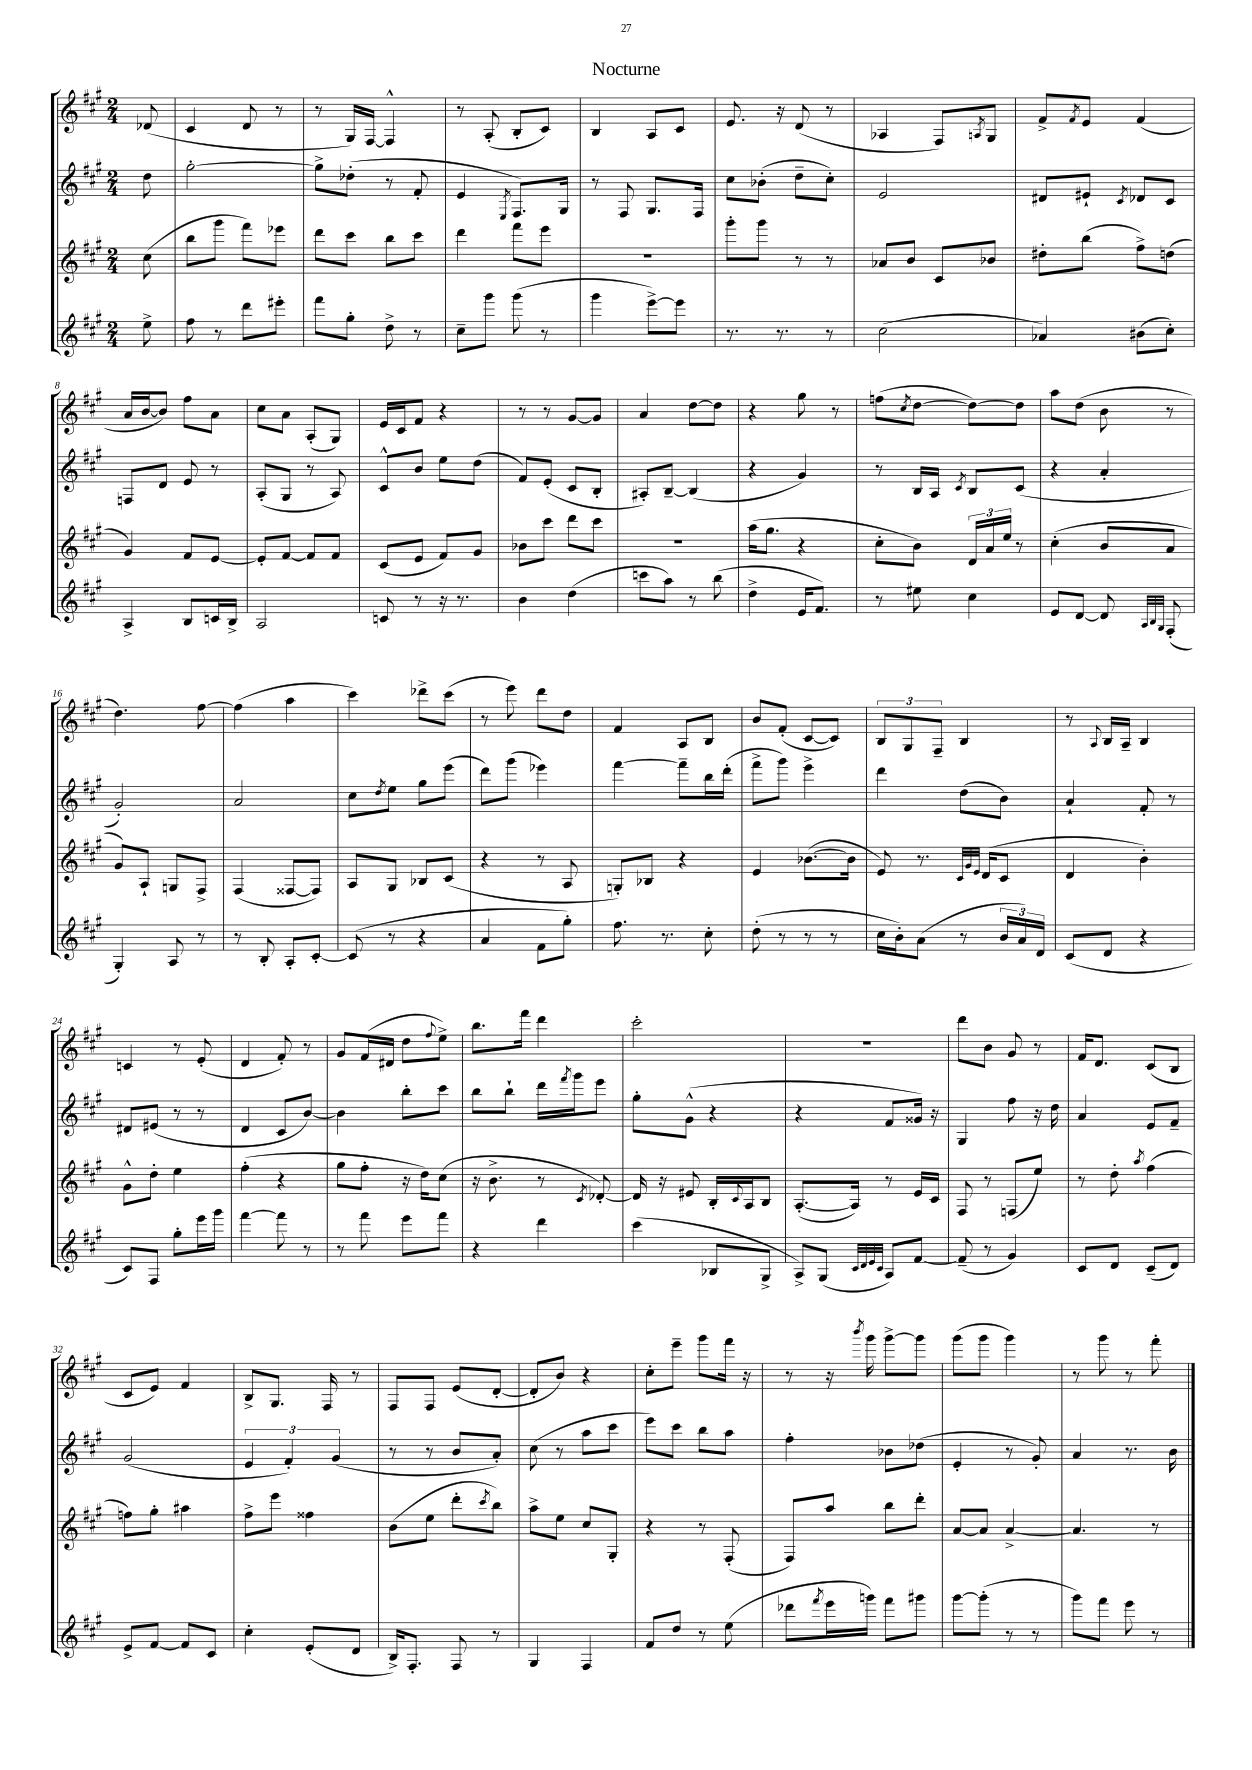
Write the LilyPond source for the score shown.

\header { title = "Nocturne" }
<<
\new StaffGroup <<
\new Staff = "s0" {
    \clef treble \key a \major \numericTimeSignature \time 2/4 \partial 8
    des'8( |
    cis'4 d'8 r8 |
    r8 gis16) fis16~ fis4-^ |
    r8 a8-.( b8-. cis'8) |
    b4 a8 cis'8 |
    e'8. r16 d'8( r8 |
    aes4 fis8) \acciaccatura { a8 } gis8 |
    fis'8-> \acciaccatura { fis'8 } e'8 fis'4( |
    a'16 b'16~ b'8) fis''8 a'8 |
    cis''8 a'8 a8-.( gis8) |
    e'16 cis'16 fis'8 r4 |
    r8 r8 gis'8~ gis'8 |
    a'4 d''8~ d''8 |
    r4 gis''8 r8 |
    f''8( \acciaccatura { cis''8 } d''8~ d''8~) d''8 |
    a''8 d''8( b'8 r8 |
    d''4.) fis''8~ |
    fis''4( a''4 |
    cis'''4) des'''8-> cis'''8( |
    r8 e'''8) d'''8 d''8 |
    fis'4 a8 b8 |
    b'8 fis'8-.( cis'8~ cis'8) |
    \tuplet 3/2 { b8 gis8 fis8-- } b4 |
    r8 \appoggiatura { a8 } b16 a16-- b4 |
    c'4 r8 e'8-.( |
    d'4 fis'8-.) r8 |
    gis'8 fis'16( dis'16 d''8 \appoggiatura { fis''8 } e''8->) |
    b''8. fis'''16 d'''4 |
    cis'''2-. |
    R2 |
    d'''8 b'8 gis'8 r8 |
    fis'16 d'8. cis'8( b8 |
    cis'8 e'8) fis'4 |
    b8-> gis8. fis16 r8 |
    fis8 fis8 e'8( d'8~-. |
    d'8-. b'8) r4 |
    cis''8-. e'''8-- gis'''8 fis'''16 r16 |
    r8 r16 \acciaccatura { b'''8 } gis'''16 gis'''8~-> gis'''8 |
    gis'''8( gis'''8 gis'''4) |
    r8 gis'''8 r8 fis'''8-. \bar "|." |
}
\new Staff = "s1" {
    \clef treble \key a \major \numericTimeSignature \time 2/4 \partial 8
    d''8 |
    gis''2~-. |
    gis''8-> des''8-.( r8 fis'8-. |
    e'4 \acciaccatura { e8 } fis8.) gis16 |
    r8 fis8 gis8. fis16 |
    cis''8 bes'8-.( d''8-- cis''8-.) |
    e'2 |
    dis'8 eis'8-! \acciaccatura { cis'8 } des'8 cis'8 |
    f8 d'8 e'8 r8 |
    a8-.( gis8 r8 a8) |
    cis'8-^ b'8 e''8 d''8( |
    fis'8) e'8-.( cis'8 b8-. |
    ais8-.) b8~-- b4( |
    r4 gis'4) |
    r8 b16 a16 \acciaccatura { cis'8 } b8 cis'8( |
    r4 a'4-. |
    gis'2-.) |
    a'2 |
    cis''8 \acciaccatura { d''8 } e''8 gis''8 e'''8( |
    d'''8) gis'''8( ees'''4) |
    fis'''4~ fis'''8-- b''16 d'''16-.( |
    fis'''8-> gis'''8) e'''4-> |
    d'''4 d''8( b'8) |
    a'4-! fis'8-. r8 |
    dis'8 eis'8( r8 r8 |
    d'4 cis'8 b'8~) |
    b'4 b''8-. cis'''8 |
    b''8 b''8-! d'''16 \acciaccatura { fis'''8 } gis'''16 e'''8 |
    gis''8-. gis'8-^( r4 |
    r4 fis'8 gisis'16) r16 |
    gis4 fis''8 r16 d''16 |
    a'4 e'8 fis'8-- |
    gis'2( |
    \tuplet 3/2 { e'4 fis'4-.) gis'4( } |
    r8 r8 b'8 a'8-.) |
    cis''8( r8 a''8 cis'''8 |
    e'''8) cis'''8 b''8 a''8 |
    fis''4-. bes'8 des''8( |
    e'4-. r8 gis'8-.) |
    a'4 r8. b'16 \bar "|." |
}
\new Staff = "s2" {
    \clef treble \key a \major \numericTimeSignature \time 2/4 \partial 8
    cis''8( |
    b''8 gis'''8 fis'''8) ees'''8 |
    d'''8 cis'''8 b''8 cis'''8 |
    d'''4 fis'''8 e'''8 |
    R2 |
    gis'''8-. gis'''8 r8 r8 |
    aes'8 b'8 cis'8 bes'8 |
    dis''8-. b''8( fis''8->) d''8( |
    gis'4) fis'8 e'8~ |
    e'8-. fis'8~ fis'8 fis'8 |
    cis'8( e'8 fis'8) gis'8 |
    bes'8 cis'''8 d'''8 cis'''8 |
    R2 |
    a''16( gis''8. r4 |
    cis''8-. b'8) \tuplet 3/2 { d'16 a'16 e''16 } r8 |
    cis''4-.( b'8 a'8 |
    gis'8) a8-! g8 fis8-> |
    fis4( fisis8~ fisis8) |
    a8 gis8 bes8 cis'8( |
    r4 r8 a8 |
    g8-.) bes8 r4 |
    e'4 bes'8.~( bes'16 |
    e'8) r8. \grace { cis'32 gis'32 e'32 } d'16( cis'8 |
    d'4 b'4-.) |
    gis'8-^ d''8-. e''4 |
    fis''4-.( r4 |
    gis''8 fis''8-. r16 d''16) cis''8( |
    r16 b'8.-> r8 \acciaccatura { cis'8 } des'8~-.) |
    des'16 r16 eis'8 b16-. \appoggiatura { cis'8 } a16 b8 |
    a8.~-.( a16) r8 e'16 cis'16 |
    fis8 r8 f8( e''8) |
    r8 d''8-. \acciaccatura { a''8 } fis''4( |
    f''8) gis''8-. ais''4 |
    fis''8-> e'''8 fisis''4 |
    b'8( e''8 d'''8-. \acciaccatura { cis'''8 } b''8) |
    a''8-> e''8 cis''8 gis8-. |
    r4 r8 fis8-.( |
    fis8) a''8 b''8 d'''8-. |
    a'8~ a'8 a'4~-> |
    a'4. r8 \bar "|." |
}
\new Staff = "s3" {
    \clef treble \key a \major \numericTimeSignature \time 2/4 \partial 8
    e''8-> |
    fis''8 r8 d'''8 eis'''8-. |
    fis'''8 gis''8-. d''8-> r8 |
    cis''8-- gis'''8 gis'''8( r8 |
    gis'''4 e'''8~->) e'''8 |
    r8. r8. r8 |
    cis''2( |
    aes'4) bis'8( cis''8-.) |
    a4-> b8 c'16 b16-> |
    a2 |
    c'8 r8 r16 r8. |
    b'4 d''4( |
    c'''8 a''8) r8 b''8( |
    d''4-> e'16 fis'8.) |
    r8 eis''8 cis''4 |
    e'8 d'8~ d'8 \grace { a32 b32 gis32 } fis8-.( |
    gis4-.) a8 r8 |
    r8 b8-. a8-. cis'8~-. |
    cis'8( r8 r4 |
    a'4 fis'8 gis''8-.) |
    fis''8. r8. cis''8-. |
    d''8-.( r8 r8 r8 |
    cis''16 b'16-.) a'8( r8 \tuplet 3/2 { b'16 a'16) d'16 } |
    cis'8( d'8 r4 |
    cis'8) fis8 gis''8-. e'''16 gis'''16 |
    fis'''4~ fis'''8 r8 |
    r8 fis'''8 e'''8 fis'''8 |
    r4 d'''4 |
    cis'''4( bes8 gis8-> |
    a8->) gis8( \grace { cis'32 d'32 e'32 cis'32 } a8) fis'8~ |
    fis'8--( r8 gis'4) |
    cis'8 d'8 cis'8--( d'8) |
    e'8-> fis'8~ fis'8 cis'8 |
    cis''4-. e'8-.( d'8 |
    b16->) fis8.-. fis8 r8 |
    gis4 fis4 |
    fis'8 d''8 r8 e''8( |
    des'''8 \acciaccatura { fis'''8 } e'''16 g'''16) fis'''8 gis'''8 |
    gis'''8~ gis'''8-.( r8 r8 |
    gis'''8) fis'''8 e'''8 r8 \bar "|." |
}
>>
>>
